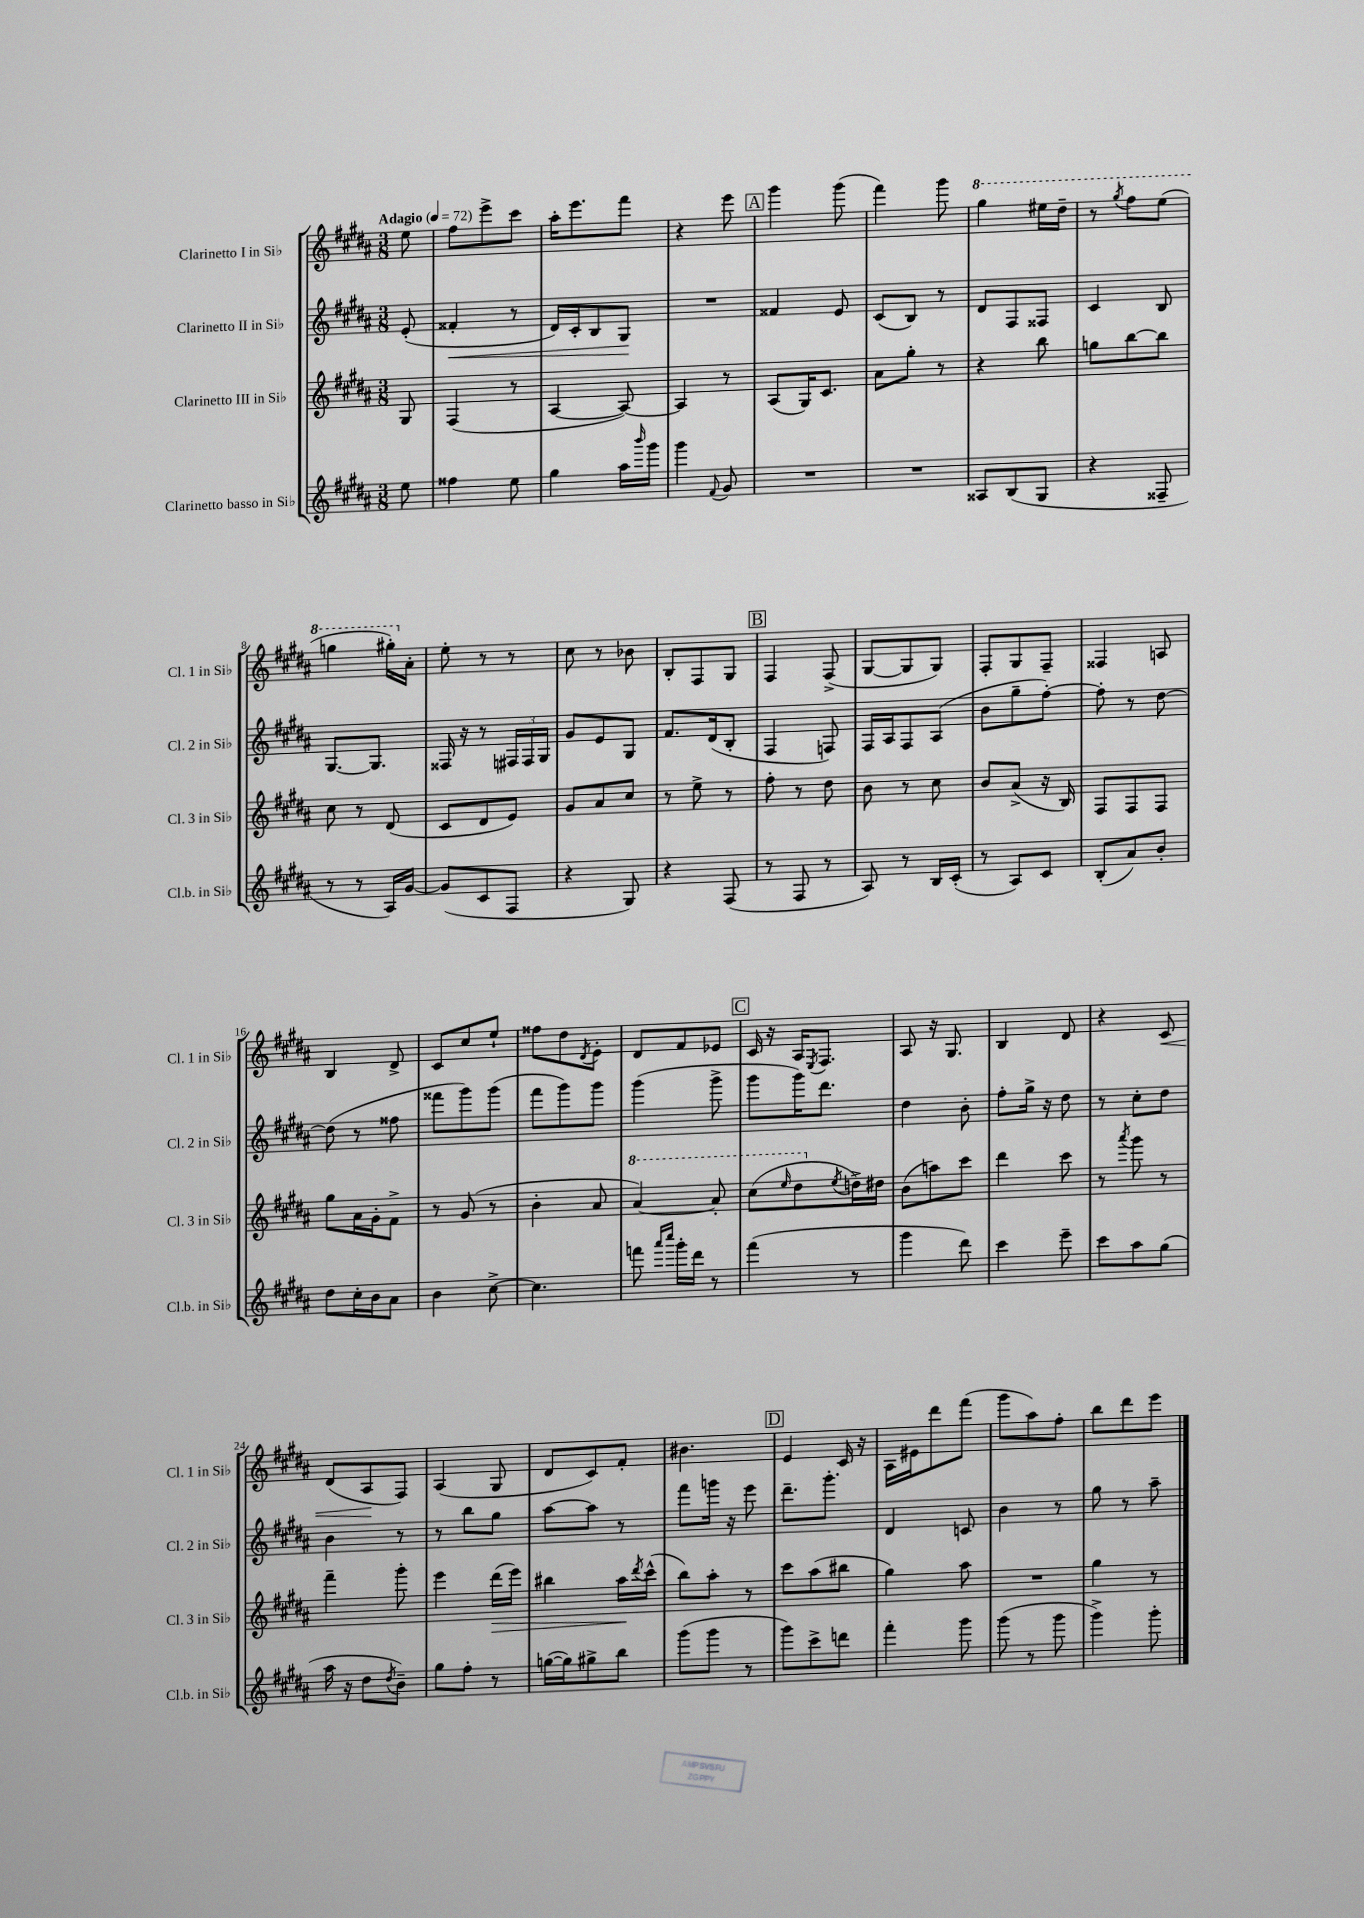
<<
\new StaffGroup <<
\new Staff = "s0" \with { instrumentName = "Clarinetto I in Sib" shortInstrumentName = "Cl. 1 in Sib" } {
    \clef treble \key b \major \numericTimeSignature \time 3/8 \partial 8 \tempo "Adagio" 4 = 72
    e''8 |
    fis''8 e'''8-> cis'''8 |
    ais''16-. e'''8. fis'''8 |
    r4 e'''8 |
    \mark \markup { \box "A" } gis'''4 gis'''8( |
    fis'''4) gis'''8 |
    \ottava #1 gis'''4 eis'''16 dis'''16-- |
    r8 \acciaccatura { gis'''8 } fis'''8 e'''8( |
    g'''4 gis'''16-.) \ottava #0 ais'16-. |
    e''8-. r8 r8 |
    cis''8 r8 bes'8 |
    b8-. fis8 gis8 |
    \mark \markup { \box "B" } fis4 fis8->( |
    gis8~ gis8 gis8) |
    fis8-. gis8 fis8-- |
    fisis4 a8 |
    b4 dis'8-> |
    cis'8 cis''8 e''8-! |
    fisis''8 dis''8 \acciaccatura { dis'8 } e'8-. |
    dis'8 fis'8 ees'8 |
    \mark \markup { \box "C" } cis'16 r16 ais16 \acciaccatura { e8 } fis8. |
    ais8 r16 gis8. |
    b4 dis'8 |
    r4 cis'8\< |
    dis'8( ais8\! fis8) |
    ais4( gis8 |
    dis'8 cis'8) fis'8-. |
    bis'4. |
    \mark \markup { \box "D" } e'4 cis'16 r16 |
    ais16 eis'16 dis'''8 fis'''8( |
    gis'''8 ais''8) fis''8-. |
    b''8 dis'''8 e'''8 \bar "|." |
}
\new Staff = "s1" \with { instrumentName = "Clarinetto II in Sib" shortInstrumentName = "Cl. 2 in Sib" } {
    \clef treble \key b \major \numericTimeSignature \time 3/8 \partial 8
    e'8-.( |
    fisis'4-.\< r8 |
    dis'16) cis'16-. b8 gis8\! |
    R4. |
    \mark \markup { \box "A" } fisis'4 e'8 |
    cis'8( b8) r8 |
    dis'8 fis8 fisis8 |
    cis'4 b8 |
    gis8.~ gis8. |
    fisis16 r16 r8 \tuplet 3/2 { fis16 fis16 gis16 } |
    gis'8 e'8 gis8 |
    fis'8. dis'16( b8-. |
    \mark \markup { \box "B" } fis4 f8) |
    fis16 ais16 fis8 ais8( |
    b'8 gis''8-- fis''8~-.) |
    fis''8-. r8 dis''8~ |
    dis''8( r8 fisis''8 |
    fisis'''8 gis'''8) gis'''8( |
    fis'''8 gis'''8) gis'''8 |
    gis'''4( gis'''8-> |
    \mark \markup { \box "C" } gis'''8 gis'''16) dis'''8. |
    dis''4 b'8-. |
    fis''8-. gis''16-> r16 dis''8 |
    r8 cis''8-. dis''8 |
    b'4 r8 |
    r8 b''8 gis''8 |
    ais''8~ ais''8 r8 |
    fis'''8 g'''16 r16 e'''8 |
    \mark \markup { \box "D" } dis'''8.-- gis'''8.-. |
    dis'4 c'8 |
    b'4 r8 |
    gis''8 r8 ais''8-- \bar "|." |
}
\new Staff = "s2" \with { instrumentName = "Clarinetto III in Sib" shortInstrumentName = "Cl. 3 in Sib" } {
    \clef treble \key b \major \numericTimeSignature \time 3/8 \partial 8
    gis8 |
    fis4( r8 |
    ais4~ ais8~) |
    ais4 r8 |
    \mark \markup { \box "A" } ais8( gis16) cis'8. |
    ais'8 gis''8-. r8 |
    r4 b''8 |
    g''8 b''8~ b''8 |
    cis''8 r8 dis'8( |
    cis'8 dis'8 e'8) |
    gis'8 ais'8 cis''8 |
    r8 e''8-> r8 |
    \mark \markup { \box "B" } fis''8-. r8 dis''8 |
    b'8 r8 cis''8 |
    b'8 ais'8->( r16 b16) |
    fis8 fis8 fis8 |
    gis''8 ais'16 gis'16-. fis'8-> |
    r8 gis'8( r8 |
    b'4-. ais'8 |
    \ottava #1 ais''4~) ais''8-. |
    \mark \markup { \box "C" } cis'''8( \grace { e'''16 } dis'''8 \ottava #0 \acciaccatura { e''8 } d''16->) dis''16 |
    b'8( a''8) cis'''8 |
    dis'''4 cis'''8 |
    r8 \acciaccatura { ais'''8 } gis'''8 r8 |
    fis'''4-- gis'''8-. |
    e'''4 dis'''16\>( e'''16) |
    bis''4 ais''16\! \acciaccatura { dis'''8 } cis'''16-^( |
    b''8) ais''8-. r8 |
    \mark \markup { \box "D" } cis'''8 ais''8( bis''8 |
    gis''4) ais''8 |
    R4. |
    gis''4 r8 \bar "|." |
}
\new Staff = "s3" \with { instrumentName = "Clarinetto basso in Sib" shortInstrumentName = "Cl.b. in Sib" } {
    \clef treble \key b \major \numericTimeSignature \time 3/8 \partial 8
    e''8 |
    fisis''4 e''8 |
    gis''4 ais''16 \grace { b'''16 } gis'''16 |
    gis'''4 \appoggiatura { fis'8 } gis'8 |
    \mark \markup { \box "A" } R4. |
    R4. |
    aisis8 b8( gis8 |
    r4 fisis8-- |
    r8 r8 ais16) gis'16~ |
    gis'8( cis'8 fis8 |
    r4 gis8) |
    r4 fis8( |
    \mark \markup { \box "B" } r8 fis8 r8 |
    ais8) r8 b16 cis'16-.( |
    r8 ais8) cis'8 |
    b8-.( ais'8) b'8-. |
    dis''8 cis''16-. b'16 ais'8 |
    b'4 cis''8~-> |
    cis''4. |
    f'''8 \grace { ais'''16 cis''''16 } gis'''16-. dis'''16 r8 |
    \mark \markup { \box "C" } fis'''4( r8 |
    gis'''4 dis'''8) |
    cis'''4 e'''8-- |
    cis'''8 ais''8 gis''8( |
    ais''16 r16 dis''8 \acciaccatura { dis''8 } b'8--) |
    gis''8 fis''8-. r8 |
    g''16~( g''16) gis''8-> b''8 |
    gis'''8( gis'''8 r8 |
    \mark \markup { \box "D" } gis'''8) cis'''8-> d'''8 |
    fis'''4-. gis'''8 |
    gis'''8( r8 gis'''8 |
    gis'''4->) gis'''8-. \bar "|." |
}
>>
>>
